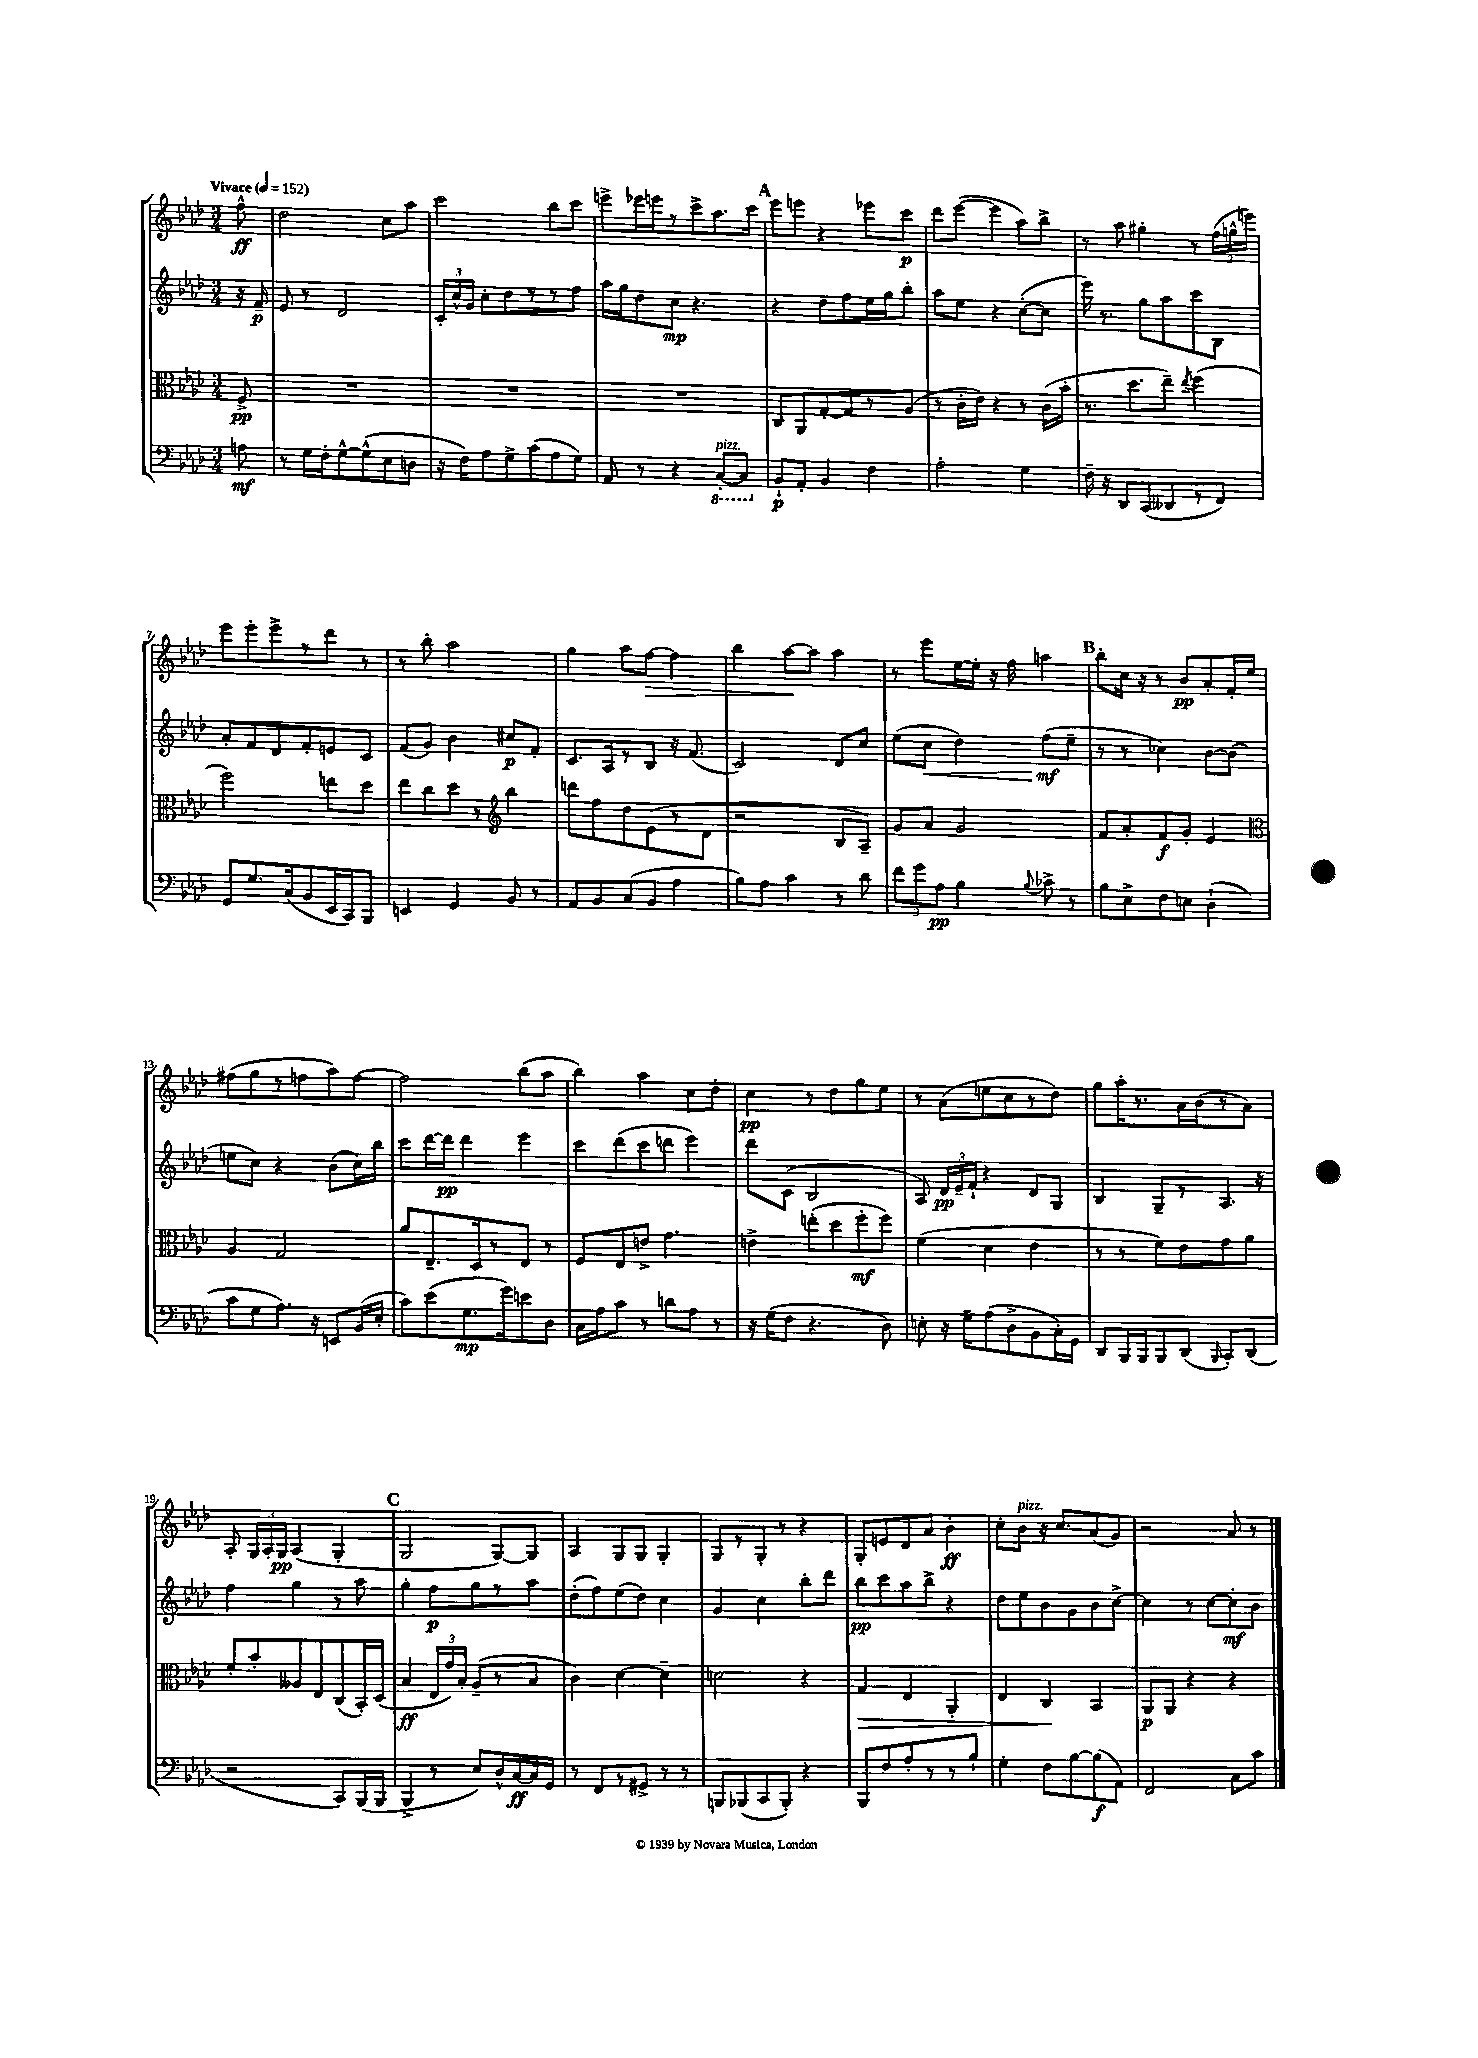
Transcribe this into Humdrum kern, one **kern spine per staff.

**kern	**dynam	**kern	**dynam	**kern	**dynam	**kern	**dynam
*part4	*part4	*part3	*part3	*part2	*part2	*part1	*part1
*staff4	*staff4	*staff3	*staff3	*staff2	*staff2	*staff1	*staff1
*clefF4	*	*clefC3	*	*clefG2	*	*clefG2	*
*k[b-e-a-d-]	*	*k[b-e-a-d-]	*	*k[b-e-a-d-]	*	*k[b-e-a-d-]	*
*M3/4	*	*M3/4	*	*M3/4	*	*M3/4	*
*MM152	*	*MM152	*	*MM152	*	*MM152	*
=	=	=	=	=	=	=	=
!	!	!	!	!	!	!LO:TX:a:B:t=Vivace	!
8An\	mf	8F^/	pp	16r	.	8ff^^\	ff
.	.	.	.	16f~/	p	.	.
=1	=1	=1	=1	=1	=1	=1	=1
8r	.	2.r	.	8e-/	.	2dd-\	.
16G\LL	.	.	.	8r	.	.	.
16F'\J	.	.	.	.	.	.	.
[8G^^\	.	.	.	2d-/	.	.	.
(8G^^\]	.	.	.	.	.	.	.
8E-\	.	.	.	.	.	8cc\L	.
8Dn\J	.	.	.	.	.	8aa-\J	.
=2	=2	=2	=2	=2	=2	=2	=2
16r	.	2.r	.	24c'/LL	.	2ccc\	.
.	.	.	.	24cc^^/	.	.	.
16F\KL)	.	.	.	.	.	.	.
.	.	.	.	24g/JJ	.	.	.
8A-\	.	.	.	8cc'\L	.	.	.
8G^\	.	.	.	8dd-\	.	.	.
(8c\	.	.	.	8r	.	.	.
8A-\	.	.	.	8r	.	8bb-\L	.
8G\J)	.	.	.	8ff\J	.	8ccc\J	.
=3	=3	=3	=3	=3	=3	=3	=3
8AA-/	.	2.r	.	16aa-\LL	.	8eeen^\L	.
.	.	.	.	16gg\J	.	.	.
8r	.	.	.	8dd-\	.	16eee-X\L	.
.	.	.	.	.	.	16eeen\J	.
4r	.	.	.	8cc\J	mp	8r	.
.	.	.	.	4.r	.	8ccc^\	.
*8ba	*	*	*	*	*	*	*
!LO:TX:a:i:t=pizz.	!	!	!	!	!	!	!
[8CC'/L	.	.	.	.	.	8.aa-\	.
8CC/J]	.	.	.	.	.	.	.
.	.	.	.	.	.	16ccc\Jk	.
!!LO:REH:place=s1:t=A
=4	=4	=4	=4	=4	=4	=4	=4
*X8ba	*	*	*	*	*	*	*
8BB-`/L	p	8C/L	.	4r	.	8eee-\L	.
8AA-'/J	.	8AA-/	.	.	.	8eeen\J	.
4BB-/	.	[8G'/	.	8dd-\L	.	4r	.
.	.	8G/]	.	8ff\	.	.	.
4F\	.	8r	.	16ee-\L	.	8eee-X\L	.
.	.	.	.	16gg\J	.	.	.
.	.	(8A-/J	.	8bb-'\J	.	8ccc\J	p
=5	=5	=5	=5	=5	=5	=5	=5
2A-'\	.	8r	.	8aa-\L	.	8ddd-\L	.
.	.	16c'\LL	.	8ee-\J	.	([8eee-\J	.
.	.	16e-\JJ)	.	.	.	.	.
.	.	4r	.	4r	.	4eee-\]	.
4G\	.	8r	.	([8cc'\L	.	8aa-\L)	.
.	.	(16c\LL	.	8cc\J]	.	8bb-^\J	.
.	.	16b-'\JJ	.	.	.	.	.
=6	=6	=6	=6	=6	=6	=6	=6
16F~\	.	8.r	.	16eee-\)	.	8r	.
16r	.	.	.	8.r	.	.	.
8DD-/L	.	.	.	.	.	8aa-\	.
.	.	8.dd-\L	.	.	.	.	.
(8CC/	.	.	.	8gg\L	.	4gg#X'\	.
8DD--X/	.	8ee-~\J)	.	8aa-\	.	.	.
.	.	8qee-/	.	.	.	.	.
8r	.	(4ff\	.	8ccc\	.	8r	.
8FF/J)	.	.	.	8B-\J	.	(24ff\LL	.
.	.	.	.	.	.	24ggn^^\	.
.	.	.	.	.	.	24eeen\JJ)	.
!!LO:LB:g=z
=7	=7	=7	=7	=7	=7	=7	=7
8GG/L	.	2ff\)	.	8a-'/L	.	8eee-\L	.
8.G/	.	.	.	8f/	.	8eee-'\	.
.	.	.	.	8d-/	.	8eee-^\	.
(16C/k	.	.	.	.	.	.	.
8BB-/	.	.	.	8f'/	.	8r	.
16EE-/L	.	8een\L	.	8en/	.	8ddd-\J	.
16CC/J)	.	.	.	.	.	.	.
8BBB-/J	.	8dd-\J	.	8c/J	.	8r	.
=8	=8	=8	=8	=8	=8	=8	=8
4EEn/	.	8ee-\L	.	(8f/L	.	8r	.
.	.	8cc\	.	8g/J)	.	8bb-'\	.
4GG/	.	8dd-\J	.	4b-\	.	2aa-\	.
.	.	8r	.	.	.	.	.
*	*	*clefG2	*	*	*	*	*
8BB-/	.	4bb-\	.	8cc#X/L	p	.	.
8r	.	.	.	8f'/J	.	.	.
=9	=9	=9	=9	=9	=9	=9	=9
8AA-/L	.	8dddn\L	.	8.c/L	.	4gg\	.
8BB-/	.	8ff\	.	.	.	.	.
.	.	.	.	16A-/k	.	.	.
(8C/	.	8dd-\	.	8r	.	8aa-\L	.
!	!	!	!	!	!	!	!LO:HP:b
8BB-/J	.	(8e-\	.	8B-/J	.	[8ff\J	>
4A-\	.	8r	.	16r	.	4ff\]	.
.	.	.	.	(8.f/	.	.	.
.	.	8d-\J	.	.	.	.	.
=10	=10	=10	=10	=10	=10	=10	=10
8B-\L)	.	2r	.	2c/)	.	4bb-\	.
8A-\J	.	.	.	.	.	.	.
4c\	.	.	.	.	.	[8aa-\L	.
.	.	.	.	.	.	8aa-\J]	]
8r	.	8B-/L	.	8d-/L	.	4aa-\	.
8d-\	.	8A-~/J)	.	8cc/J	.	.	.
=11	=11	=11	=11	=11	=11	=11	=11
12f\L	.	8g/L	.	(8ee-\L	.	8r	.
12g\	.	.	.	.	.	.	.
!	!	!	!	!	!LO:HP:b	!	!
.	.	8a-/J	.	8cc\J	<	8eee-\L	.
12A-\J	pp	.	.	.	.	.	.
4B-\	.	2g/	.	4dd-\)	.	[16ee-\L	.
.	.	.	.	.	.	16ee-'\JJ]	.
.	.	.	.	.	.	16r	.
.	.	.	.	.	.	16ff\	.
8qqB-/	.	.	.	.	.	.	.
8c-X^\	.	.	.	(8ff\L	mf	4aan\	.
8r	.	.	.	8ee-~\J	[	.	.
!!LO:REH:place=s1:t=B
=12	=12	=12	=12	=12	=12	=12	=12
8B-\L	.	8f/L	.	8r	.	8bb-'\L	.
8E-^\	.	8a-'/	.	8r	.	16cc\Jk	.
.	.	.	.	.	.	16r	.
8F\	.	8f/	f	4cc-X\)	.	8r	.
8En\J	.	8g'/J	.	.	.	8b-/L	pp
(4D-`\	.	4e-/	.	[8b-\L	.	8a-'/	.
.	.	.	.	(8b-\J]	.	16f'/L	.
.	.	.	.	.	.	16ee-/JJ	.
!!LO:LB:g=z
=13	=13	=13	=13	=13	=13	=13	=13
*	*	*clefC3	*	*	*	*	*
8c\L	.	4A-/	.	8een\L	.	(8ff#X\L	.
8G\	.	.	.	8cc\J)	.	8gg\	.
8.A-\J)	.	2G/	.	4r	.	8r	.
.	.	.	.	.	.	8ffn\	.
16r	.	.	.	.	.	.	.
8EEn/L	.	.	.	(8b-\L	.	8aa-\)	.
(16BB-/L	.	.	.	16cc\L)	.	[8ff\J	.
16E-'/JJ	.	.	.	16bb-\JJ	.	.	.
=14	=14	=14	=14	=14	=14	=14	=14
8c\L)	.	8a-/L	.	8ccc\L	.	2ff\]	.
(8e-\	.	8.E-~/	.	[16ddd-\L	.	.	.
.	.	.	.	16ddd-\JJ]	pp	.	.
8.G\	mp	.	.	4ddd-\	.	.	.
.	.	16D-/k	.	.	.	.	.
.	.	8r	.	.	.	.	.
16g\k)	.	.	.	.	.	.	.
8en\	.	8E-/J	.	4eee-\	.	(8bb-\L	.
8D-\J	.	8r	.	.	.	8aa-\J	.
=15	=15	=15	=15	=15	=15	=15	=15
16C\LL	.	8F/L	.	8ccc\L	.	4bb-\)	.
16A-\J	.	.	.	.	.	.	.
8c\J	.	8E-/	.	(8ddd-\	.	.	.
8r	.	8en^/J	.	8ccc\	.	4aa-\	.
8dn\L	.	4.g\	.	8dddn\J	.	.	.
8A-\J	.	.	.	4eee-\)	.	8cc\L	.
8r	.	.	.	.	.	8dd-'\J	.
=16	=16	=16	=16	=16	=16	=16	=16
16r	.	4en^\	.	8ddd-\L	.	4cc\	pp
(16G\KL	.	.	.	.	.	.	.
8F\J	.	.	.	(8c\J	.	.	.
4.r	.	(8een'\L	.	2B-/	.	8r	.
.	.	8dd-\	.	.	.	8dd-\L	.
.	.	8ff'\	mf	.	.	8gg\	.
8D-\)	.	8ff\J)	.	.	.	8ee-\J	.
=17	=17	=17	=17	=17	=17	=17	=17
8En'\	.	(4f\	.	8A-/)	.	8r	.
16r	.	.	.	24d-/LL	pp	(8a-\L	.
.	.	.	.	24e-~/	.	.	.
16G~\KL	.	.	.	.	.	.	.
.	.	.	.	24f`/JJ	.	.	.
(8A-\	.	4d-\	.	4r	.	8een\	.
8D-^\	.	.	.	.	.	8cc\	.
8BB-\	.	4e-\	.	8d-/L	.	8r	.
16C'\L)	.	.	.	8G/J	.	8dd-\J)	.
16GG\JJ	.	.	.	.	.	.	.
=18	=18	=18	=18	=18	=18	=18	=18
8DD-/L	.	8r	.	4B-/	.	8gg\L	.
16BBB-/L	.	8r	.	.	.	16aa-'\K	.
16BBB-/J	.	.	.	.	.	8.r	.
8BBB-/	.	8f\L)	.	8G~/L	.	.	.
(8DD-/J	.	8e-\	.	8r	.	16a-\L	.
.	.	.	.	.	.	(16b-\J	.
16qqBBB-/	.	.	.	.	.	.	.
8CC'/L)	.	8g\	.	8.A-/J	.	8r	.
(8DD-/J	.	8a-\J	.	.	.	8a-\J)	.
.	.	.	.	16r	.	.	.
!!LO:LB:g=z
=19	=19	=19	=19	=19	=19	=19	=19
2r	.	8f'/L	.	4ff\	.	8A-'/	.
.	.	8b-'/	.	.	.	24G/LL	.
.	.	.	.	.	.	24A-'/	.
.	.	.	.	.	.	24G/JJ	pp
.	.	8A--X/	.	4gg\	.	(4A-/	.
.	.	8E-/	.	.	.	.	.
8CC/L)	.	(8C/	.	8r	.	4G'/	.
(16BBB-/L	.	16BB-'/L)	.	8aa-\	.	.	.
16BBB-/JJ	.	(16D-/JJ	.	.	.	.	.
!!LO:REH:place=s1:t=C
=20	=20	=20	=20	=20	=20	=20	=20
4BBB-^/	.	4B-/	ff	4gg'\	.	2G/	.
8r	.	24E-/LL	.	8ff\L	p	.	.
.	.	24g/)	.	.	.	.	.
.	.	24B-'/JJ	.	.	.	.	.
8E-/L)	.	(8A-~/L	.	8gg\	.	.	.
16D-^^/L	.	8r	.	8r	.	[8G/L)	.
[16C/	ff	.	.	.	.	.	.
16C/]	.	8B-/J	.	8aa-\J	.	8G/J]	.
16GG/JJ	.	.	.	.	.	.	.
=21	=21	=21	=21	=21	=21	=21	=21
8r	.	4c\)	.	(8dd-'\L	.	4A-/	.
8FF/L	.	.	.	8ff\)	.	.	.
8r	.	[4d-\	.	(8ee-\	.	8G/L	.
8GG#X^/J	.	.	.	8dd-\J)	.	8G/J	.
8r	.	4d-~\]	.	4cc\	.	4G'/	.
8r	.	.	.	.	.	.	.
=22	=22	=22	=22	=22	=22	=22	=22
8BBBn/L	.	2dn\	.	4g/	.	8G/L	.
(8BBB-X/	.	.	.	.	.	8r	.
8CC/	.	.	.	4cc\	.	8G'/J	.
8BBB-'/J)	.	.	.	.	.	8r	.
4r	.	4r	.	8bb-'\L	.	4r	.
.	.	.	.	8ddd-\J	.	.	.
=23	=23	=23	=23	=23	=23	=23	=23
!	!	!	!LO:HP:b	!	!	!	!
8BBB-/L	.	4G/	>	8bb-\L	pp	8G'/L	.
8F/	.	.	.	8ccc\	.	8en/	.
8A-'/	.	4E-/	.	8aa-\	.	8d-/	.
8r	.	.	.	8bb-^\J	.	8a-/J	.
8r	.	4AA-'/	.	4r	.	4b-'\	ff
8B-`/J	.	.	.	.	.	.	.
=24	=24	=24	=24	=24	=24	=24	=24
4G'\	.	4E-/	.	8dd-\L	.	8cc'\L	.
!	!	!	!	!	!	!LO:TX:a:i:t=pizz.	!
.	.	.	.	8ee-\	.	8b-\J	.
8F\L	.	4C/	.	8b-\	.	16r	.
.	.	.	.	.	.	8.cc/L	.
[8B-\	.	.	.	8g\	.	.	.
(8B-\]	f	4BB-/	]	8b-\	.	(8a-/	.
8AA-\J)	.	.	.	[8cc^\J	.	8g/J)	.
=25	=25	=25	=25	=25	=25	=25	=25
2FF/	.	8AA-/L	p	4cc\]	.	2r	.
.	.	8AA-/J	.	.	.	.	.
.	.	4r	.	8r	.	.	.
.	.	.	.	[8cc\L	.	.	.
8C\L	.	4r	.	8cc'\]	mf	8a-/	.
8c\J	.	.	.	8b-\J	.	8r	.
==	==	==	==	==	==	==	==
*-	*-	*-	*-	*-	*-	*-	*-
